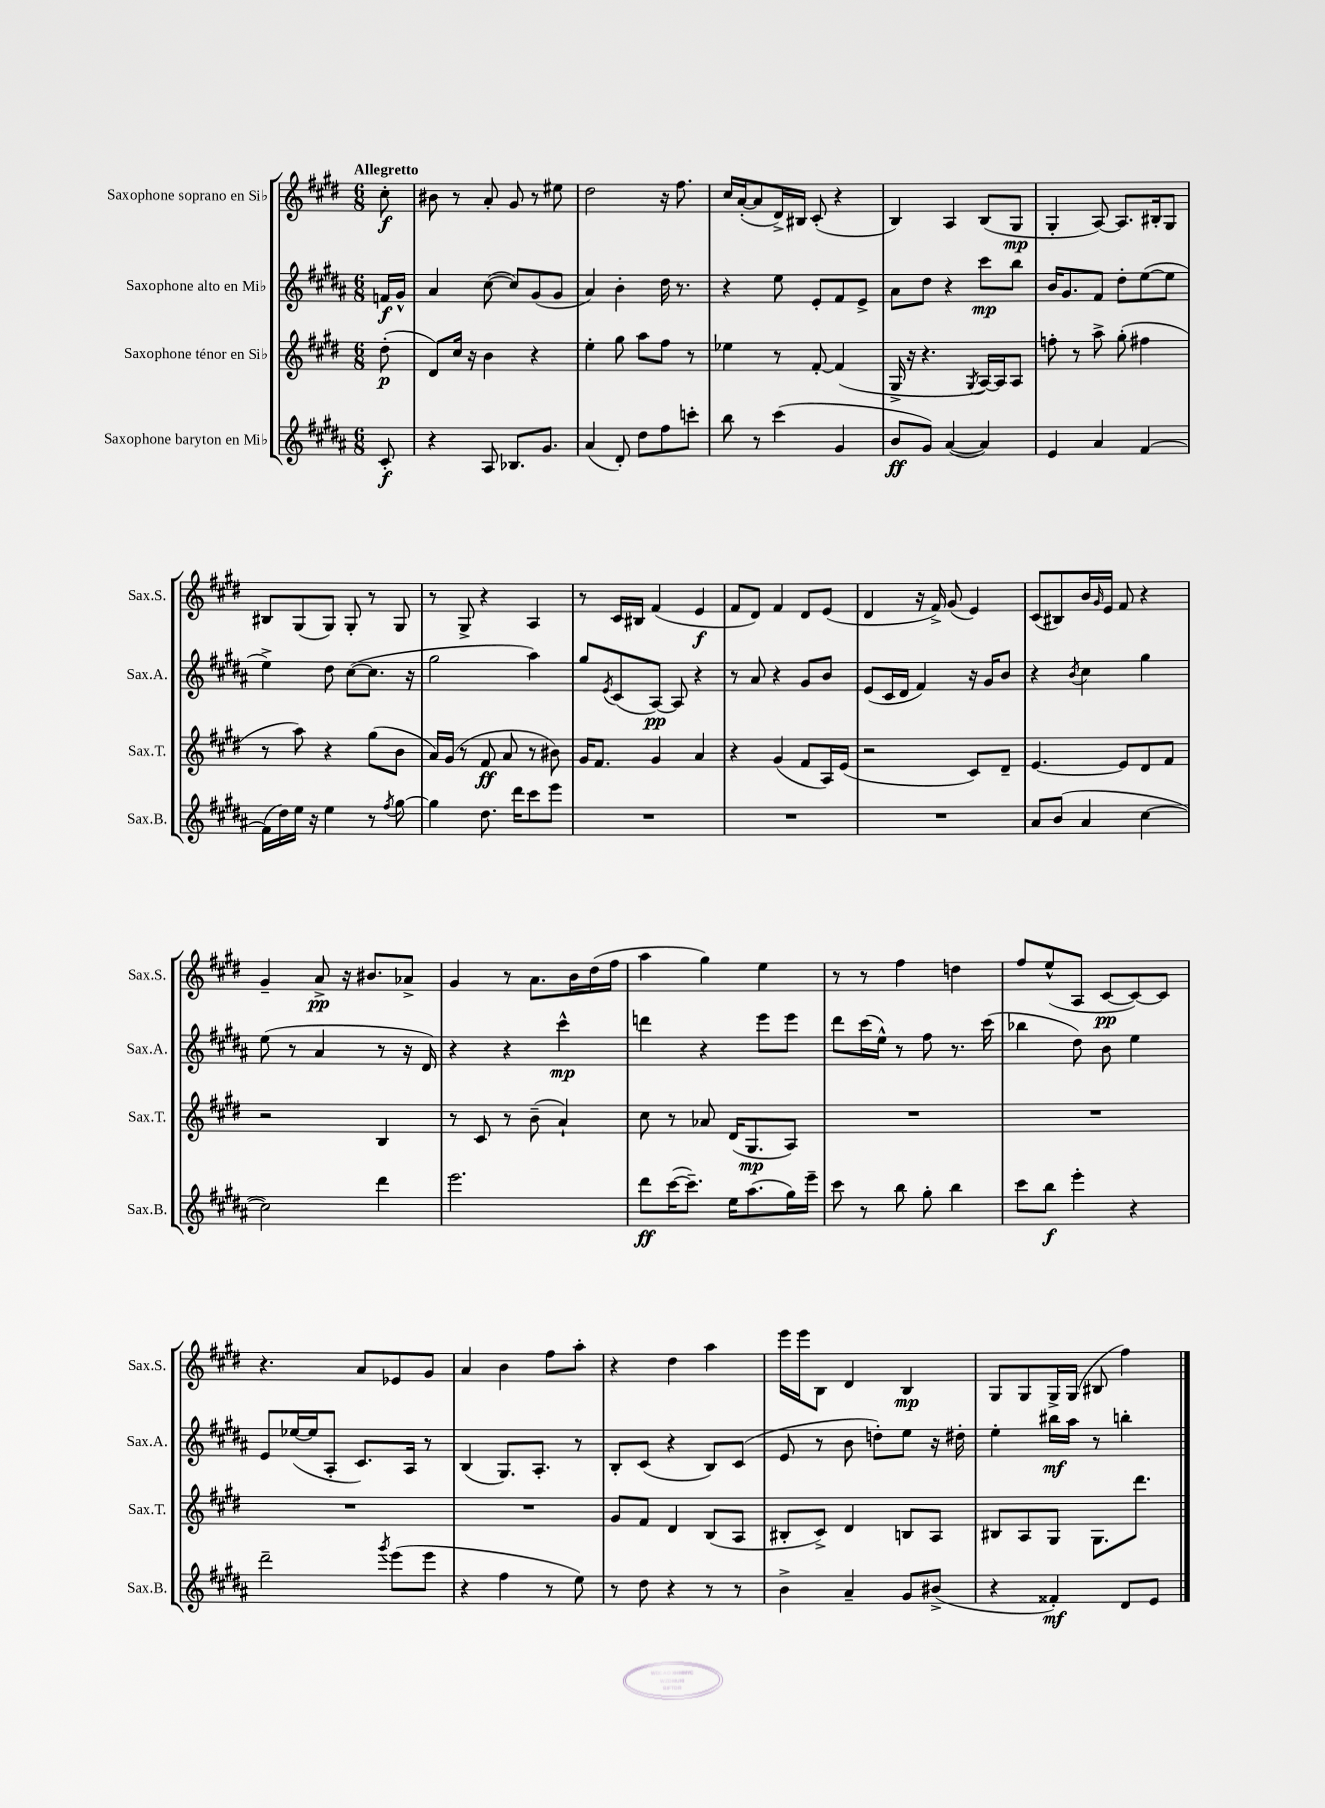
<<
\new StaffGroup <<
\new Staff = "s0" \with { instrumentName = "Saxophone soprano en Sib" shortInstrumentName = "Sax.S." } {
    \clef treble \key e \major \numericTimeSignature \time 6/8 \partial 8 \tempo "Allegretto"
    cis''8-.\f |
    bis'8 r8 a'8-. gis'8 r8 eis''8 |
    dis''2 r16 fis''8. |
    cis''16 a'16~-.( a'8 dis'16->) bis16 cis'8-.( r4 |
    b4) a4 b8( gis8\mp |
    gis4-. a8~) a8. bis16-. gis8 |
    bis8 gis8( gis8) gis8-. r8 gis8 |
    r8 gis8-> r4 a4 |
    r8 cis'16 bis16 fis'4( e'4\f |
    fis'8 dis'8) fis'4 dis'8 e'8( |
    dis'4 r16 fis'16->) gis'8( e'4) |
    cis'8( bis8) b'16 \grace { gis'16 } e'16 fis'8 r4 |
    gis'4-- a'8->\pp r16 bis'8. aes'8-> |
    gis'4 r8 a'8. b'16 dis''16( fis''16 |
    a''4 gis''4) e''4 |
    r8 r8 fis''4 d''4 |
    fis''8 e''8-^( a8 cis'8~\pp cis'8~) cis'8 |
    r4. a'8 ees'8 gis'8 |
    a'4 b'4 fis''8 a''8-. |
    r4 dis''4 a''4 |
    e'''16 e'''16 b8 dis'4 b4\mp |
    gis8 gis8 gis16-> gis16( bis8 fis''4) \bar "|." |
}
\new Staff = "s1" \with { instrumentName = "Saxophone alto en Mib" shortInstrumentName = "Sax.A." } {
    \clef treble \key b \major \numericTimeSignature \time 6/8 \partial 8
    f'16\f gis'16-^ |
    ais'4 cis''8~( cis''8) gis'8( gis'8 |
    ais'4) b'4-. dis''16 r8. |
    r4 e''8 e'8-. fis'8 e'8-> |
    ais'8 dis''8 r4 cis'''8\mp b''8 |
    b'16 gis'8. fis'8 dis''8-. e''8~( e''8 |
    e''4->) dis''8 cis''8~( cis''8. r16 |
    gis''2 ais''4) |
    gis''8 \acciaccatura { e'8 } cis'8( ais8~\pp) ais8 r4 |
    r8 ais'8 r4 gis'8 b'8 |
    e'8( cis'16 dis'16 fis'4) r16 gis'16 b'8 |
    r4 \acciaccatura { b'8 } cis''4 gis''4 |
    e''8( r8 ais'4 r8 r16 dis'16) |
    r4 r4 cis'''4-^\mp |
    d'''4 r4 e'''8 e'''8 |
    dis'''8 cis'''16( e''16-^) r8 fis''8 r8. cis'''16( |
    bes''4 dis''8) b'8 e''4 |
    e'8 ees''16~( ees''16 ais8-. cis'8.) ais16 r8 |
    b4( gis8.) ais8.-. r8 |
    b8-. cis'8( r4 b8) cis'8( |
    e'8 r8 b'8 d''8-.) e''8 r16 dis''16-. |
    e''4-. bis''16\mf ais''16 r8 b''4-. \bar "|." |
}
\new Staff = "s2" \with { instrumentName = "Saxophone ténor en Sib" shortInstrumentName = "Sax.T." } {
    \clef treble \key e \major \numericTimeSignature \time 6/8 \partial 8
    dis''8-.\p( |
    dis'8) cis''16 r16 b'4 r4 |
    e''4-. gis''8 a''8 fis''8 r8 |
    ees''4 r8 fis'8~-. fis'4( |
    gis16-> r16 r4. \acciaccatura { gis8 } a16~) a16 a8 |
    f''8-. r8 a''8-> gis''8-.( fis''4 |
    r8 a''8) r4 gis''8( b'8 |
    a'16) gis'16( r8 fis'8\ff a'8 r8 bis'8) |
    gis'16 fis'8. gis'4 a'4 |
    r4 gis'4( fis'8 a16) e'16( |
    r2 cis'8) dis'8-- |
    e'4.~ e'8 dis'8 fis'8 |
    r2 b4 |
    r8 cis'8 r8 b'8--( a'4-!) |
    cis''8 r8 aes'8 dis'16( gis8.\mp a8) |
    R2. |
    R2. |
    R2. |
    R2. |
    gis'8 fis'8 dis'4 b8( a8 |
    bis8-. cis'8->) dis'4 b8 a8 |
    bis8 a8 gis8 gis8. dis'''8. \bar "|." |
}
\new Staff = "s3" \with { instrumentName = "Saxophone baryton en Mib" shortInstrumentName = "Sax.B." } {
    \clef treble \key b \major \numericTimeSignature \time 6/8 \partial 8
    cis'8-.\f |
    r4 ais8 bes8. gis'8. |
    ais'4( dis'8-.) dis''8 fis''8 c'''8-. |
    b''8 r8 cis'''4( gis'4 |
    b'8\ff gis'8) ais'4~( ais'4) |
    e'4 ais'4 fis'4~ |
    fis'16( dis''16) e''16 r16 e''4 r8 \acciaccatura { fis''8 } gis''8~ |
    gis''4 dis''8. dis'''16 cis'''8 e'''8 |
    R2. |
    R2. |
    R2. |
    ais'8 b'8( ais'4 cis''4~ |
    cis''2) dis'''4 |
    e'''2. |
    dis'''8\ff cis'''16~( cis'''8.--) e''16 ais''8.( gis''16) e'''16-- |
    cis'''8 r8 b''8 gis''8-. b''4 |
    cis'''8 b''8\f e'''4-. r4 |
    dis'''2-- \acciaccatura { gis'''8 } e'''8( e'''8 |
    r4 fis''4 r8 e''8) |
    r8 dis''8 r4 r8 r8 |
    b'4-> ais'4-- gis'8 bis'8->( |
    r4 fisis'4-.\mf) dis'8 e'8 \bar "|." |
}
>>
>>
\layout { \context { \Score \remove "Bar_number_engraver" } }
